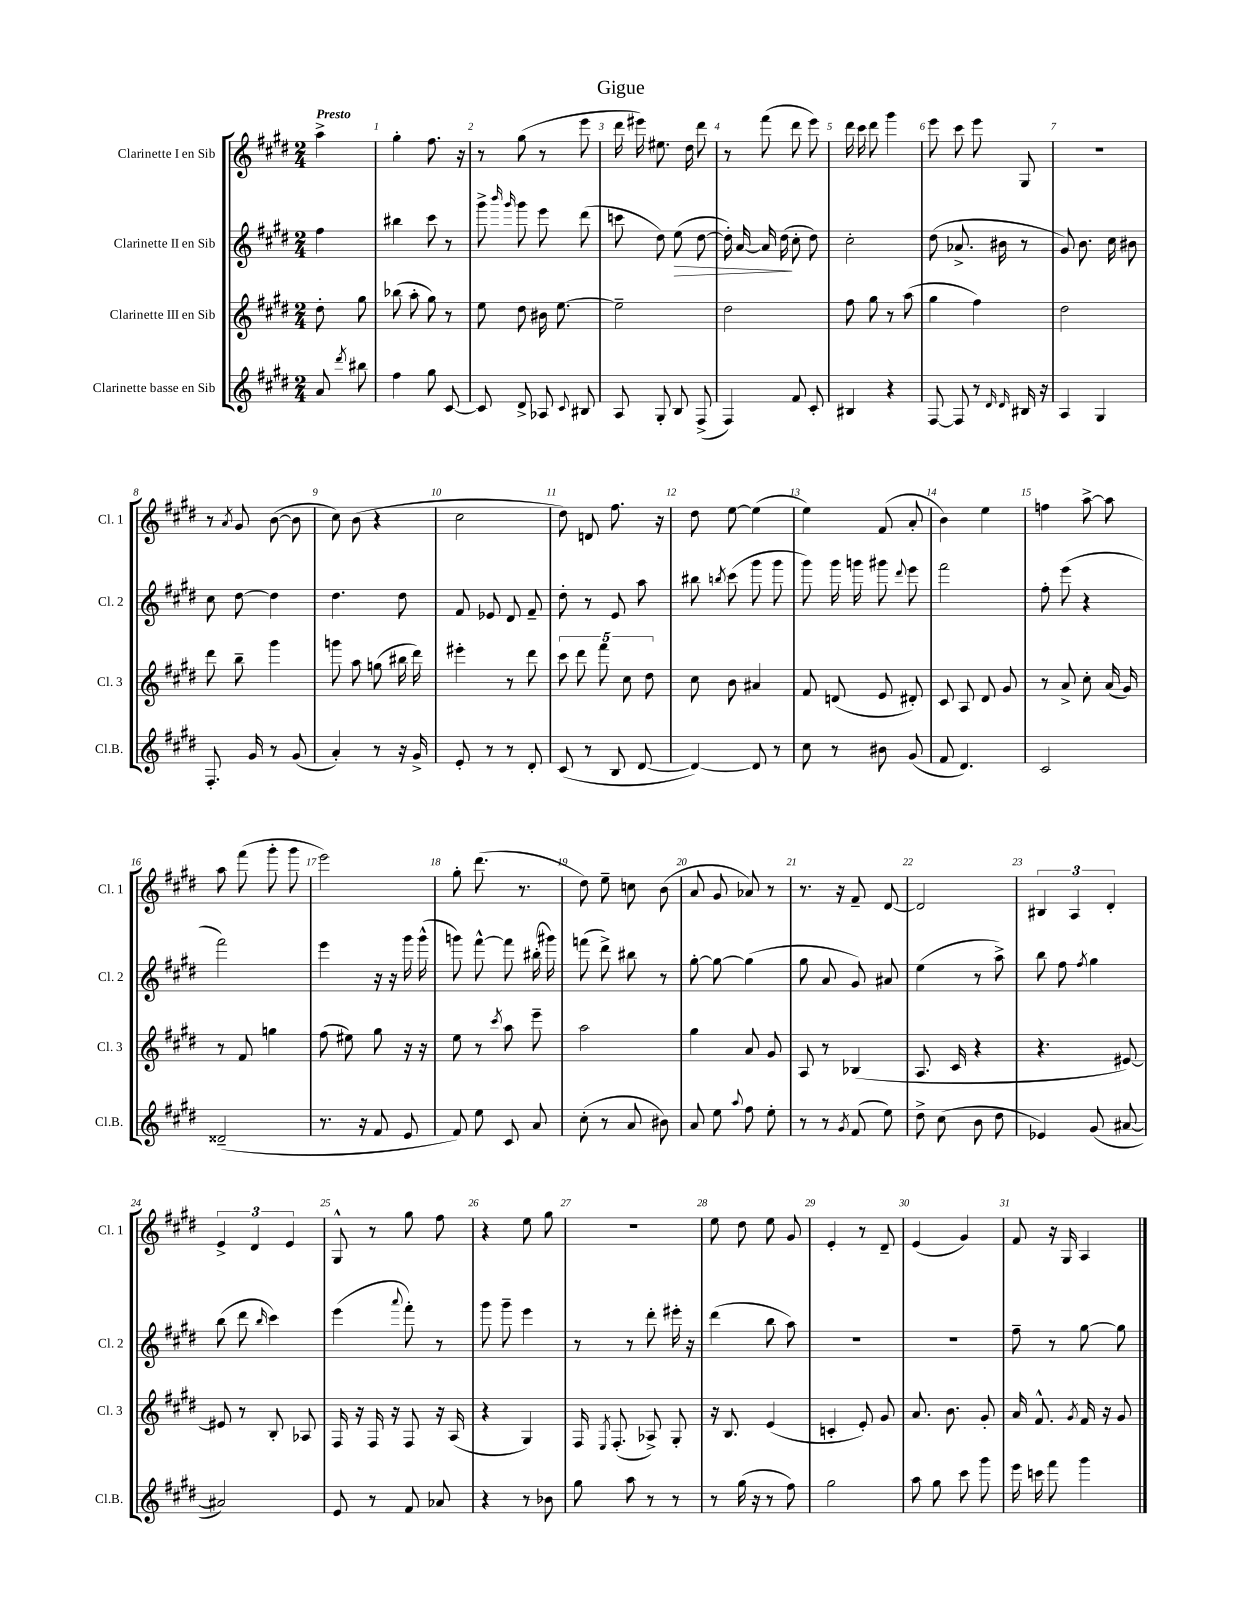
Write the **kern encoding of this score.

**kern	**kern	**kern	**dynam	**kern
*part4	*part3	*part2	*part2	*part1
*staff4	*staff3	*staff2	*staff2	*staff1
*I"Clarinette basse en Sib	*I"Clarinette III en Sib	*I"Clarinette II en Sib	*	*I"Clarinette I en Sib
*I'Cl.B.	*I'Cl. 3	*I'Cl. 2	*	*I'Cl. 1
*clefG2	*clefG2	*clefG2	*	*clefG2
*k[f#c#g#d#]	*k[f#c#g#d#]	*k[f#c#g#d#]	*	*k[f#c#g#d#]
*M2/4	*M2/4	*M2/4	*	*M2/4
=	=	=	=	=
!	!	!	!	!LO:TX:a:B:t=Presto
8a/	8dd#'\	4ff#\	.	4aa^\
8qddd#/	.	.	.	.
8bb#X\	8gg#\	.	.	.
=1	=1	=1	=1	=1
4ff#\	(8bb-X\	4bb#X\	.	4gg#'\
.	8aa'\	.	.	.
8gg#\	8gg#\)	8ccc#\	.	8.ff#\
[8c#/	8r	8r	.	.
.	.	.	.	16r
=2	=2	=2	=2	=2
8c#/]	8ee\	8ggg#^\	.	8r
.	.	16qqbbb/	.	.
.	.	16qqggg#/	.	.
8d#^/	8dd#\	8ggg#\	.	(8gg#\
8A-X/	16b#X\	8eee\	.	8r
.	[8.ee\	.	.	.
8qqc#/	.	.	.	.
8B#X/	.	(8ddd#\	.	8eee\
=3	=3	=3	=3	=3
8A/	2ee~\]	8cccn\	.	16ddd#\
.	.	.	.	16eee#X\)
8G#'/	.	8dd#\)	.	8.ee#X\
!	!	!	!LO:HP:b	!
8B/	.	(8ee\	>	.
.	.	.	.	16dd#\
(8F#^/	.	[8dd#\	.	8ddd#\
=4	=4	=4	=4	=4
4F#/)	2dd#\	16dd#'\])	.	8r
.	.	[16a/	.	.
.	.	16a/]	.	(8fff#\
.	.	(16dd#\	.	.
8f#/	.	8cc#'\	]	8ddd#\
8c#'/	.	8dd#\)	.	8eee\)
=5	=5	=5	=5	=5
4B#X/	8ff#\	2cc#'\	.	16ddd#\
.	.	.	.	16ccc#\
.	8gg#\	.	.	8ddd#\
4r	8r	.	.	4ggg#\
.	(8aa\	.	.	.
=6	=6	=6	=6	=6
[8F#/	4gg#\	(8dd#\	.	8eee\
8F#/]	.	8.a-X^/	.	8ccc#\
8r	4ff#\)	.	.	8eee\
.	.	16b#X\	.	.
16qqd#/	.	.	.	.
16qqd#/	.	.	.	.
16B#X/	.	8r	.	8G#/
16r	.	.	.	.
=7	=7	=7	=7	=7
4A/	2dd#\	8g#/)	.	2r
.	.	8.b\	.	.
4G#/	.	.	.	.
.	.	16cc#\	.	.
.	.	8b#X\	.	.
!!LO:LB:g=z
=8	=8	=8	=8	=8
8.F#'/	8ddd#\	8cc#\	.	8r
.	.	.	.	8qa/
.	8bb~\	[8dd#\	.	8g#/
16g#/	.	.	.	.
8r	4ggg#\	4dd#\]	.	([8b\
(8g#/	.	.	.	8b\]
=9	=9	=9	=9	=9
4a'/)	8gggn\	4.dd#\	.	8cc#\)
.	8aa\	.	.	(8b\
8r	(8ggn\	.	.	4r
16r	16bb#X\	8dd#\	.	.
16g#^/	16ddd#\)	.	.	.
=10	=10	=10	=10	=10
8e'/	4eee#X'\	8f#/	.	2cc#\
8r	.	8e-X/	.	.
8r	8r	8d#/	.	.
8d#'/	8ddd#\	8f#~/	.	.
=11	=11	=11	=11	=11
(8c#/	10ccc#\	8dd#'\	.	8dd#\)
.	10ddd#\	.	.	.
8r	.	8r	.	8dn/
.	10fff#\	.	.	.
8B/	.	8e/	.	8.ff#\
.	10cc#\	.	.	.
[8d#/	.	8aa\	.	.
.	10dd#\	.	.	.
.	.	.	.	16r
=12	=12	=12	=12	=12
4d#/_)	8cc#\	8bb#X\	.	8dd#\
.	.	8qbbn/	.	.
.	8b\	(8ccc#\	.	[8ee\
8d#/]	4a#X/	8ggg#\	.	(4ee\]
8r	.	8ggg#\	.	.
=13	=13	=13	=13	=13
8cc#\	8f#/	8ggg#\)	.	4ee\)
8r	(8dn/	16ggg#\	.	.
.	.	16gggn\	.	.
8b#X\	8e/	8ggg#X\	.	(8f#/
.	.	8qqddd#/	.	.
(8g#/	8d#X'/)	8eee\	.	8a'/
=14	=14	=14	=14	=14
8f#/	8c#/	2fff#\	.	4b\)
4.d#/)	8A/	.	.	.
.	8d#/	.	.	4ee\
.	8g#/	.	.	.
=15	=15	=15	=15	=15
2c#/	8r	8ff#'\	.	4ffn\
.	8a^/	(8eee\	.	.
.	8cc#'\	4r	.	[8aa^\
.	(16a/	.	.	8aa\]
.	16g#/)	.	.	.
!!LO:LB:g=z
=16	=16	=16	=16	=16
(2d##X~/	8r	2fff#\)	.	8aa\
.	8f#/	.	.	(8fff#\
.	4ggn\	.	.	8ggg#'\
.	.	.	.	8ggg#\
=17	=17	=17	=17	=17
8.r	(8ff#\	4eee\	.	2eee\)
.	8ee#X\)	.	.	.
16r	.	.	.	.
8f#/	8gg#\	16r	.	.
.	.	16r	.	.
8e/	16r	16ggg#\	.	.
.	16r	(16ggg#^^\	.	.
=18	=18	=18	=18	=18
8f#/)	8ee\	8gggn\)	.	8gg#'\
8ee\	8r	[8fff#^^\	.	(8.ddd#\
.	8qccc#/	.	.	.
8c#/	8aa\	8fff#\]	.	.
.	.	.	.	8.r
8a/	8eee~\	(16bb#X'\	.	.
.	.	16ggg#X\)	.	.
=19	=19	=19	=19	=19
(8cc#'\	2aa\	(8fffn\	.	8dd#\)
8r	.	8ddd#^\)	.	8ee~\
8a/	.	8bb#X\	.	8ccn\
8b#X\)	.	8r	.	(8b\
=20	=20	=20	=20	=20
8a/	4gg#\	[8gg#'\	.	8a/
8ee\	.	8gg#\_	.	8g#/
8qqaa/	.	.	.	.
8ff#\	8a/	(4gg#\]	.	8a-X/)
8ee'\	8g#/	.	.	8r
=21	=21	=21	=21	=21
8r	8A/	8gg#\	.	8.r
8r	8r	8a/	.	.
.	.	.	.	16r
8qg#/	.	.	.	.
(8f#/	(4B-X/	8g#/)	.	8f#~/
8ee\)	.	8a#X/	.	[8d#/
=22	=22	=22	=22	=22
8dd#^\	8.A/	(4ee\	.	2d#/]
(8cc#\	.	.	.	.
.	16c#/	.	.	.
8b\	4r	8r	.	.
8dd#\	.	8aa^\)	.	.
=23	=23	=23	=23	=23
4e-X/)	4.r	8bb\	.	6B#X/
.	.	8ff#\	.	.
.	.	.	.	6A/
.	.	8qff#/	.	.
(8g#/	.	4gg#\	.	.
.	.	.	.	6d#'/
[8a#X/	[8e#X/)	.	.	.
!!LO:LB:g=z
=24	=24	=24	=24	=24
2a#X/])	8e#X/]	(8bb\	.	6e^/
.	8r	8ddd#\	.	.
.	.	.	.	6d#/
.	.	16qqbb/	.	.
.	8B'/	4ccc#\)	.	.
.	.	.	.	6e/
.	8A-X/	.	.	.
=25	=25	=25	=25	=25
8e/	16F#/	(4eee\	.	8G#^^/
.	16r	.	.	.
8r	16F#/	.	.	8r
.	16r	.	.	.
.	.	8qqaaa/	.	.
8f#/	8F#/	8fff#'\)	.	8gg#\
8a-X/	16r	8r	.	8ff#\
.	(16A/	.	.	.
=26	=26	=26	=26	=26
4r	4r	8ggg#\	.	4r
.	.	8ggg#~\	.	.
8r	4G#/)	4eee\	.	8ee\
8b-X\	.	.	.	8gg#\
=27	=27	=27	=27	=27
8gg#\	16F#/	8r	.	2r
.	8qE/	.	.	.
.	(8.F#'/	.	.	.
8aa\	.	8r	.	.
8r	8A-X^/)	8ddd#'\	.	.
8r	8G#'/	16eee#X'\	.	.
.	.	16r	.	.
=28	=28	=28	=28	=28
8r	16r	(4ddd#\	.	8ee\
.	8.B/	.	.	.
(16gg#\	.	.	.	8dd#\
16r	.	.	.	.
8r	(4e/	8bb\	.	8ee\
8ff#\)	.	8aa\)	.	8g#/
=29	=29	=29	=29	=29
2gg#\	4cn'/	2r	.	4e'/
.	8e'/)	.	.	8r
.	8g#/	.	.	8d#~/
=30	=30	=30	=30	=30
8aa\	8.a/	2r	.	(4e/
8gg#\	.	.	.	.
.	8.b\	.	.	.
8ccc#\	.	.	.	4g#/)
8ggg#\	8g#'/	.	.	.
=31	=31	=31	=31	=31
16eee\	16a/	8ff#~\	.	8f#/
16cccn\	8.f#^^/	.	.	.
8fff#\	.	8r	.	16r
.	.	.	.	16G#/
.	8qg#/	.	.	.
4ggg#\	16f#/	[8gg#\	.	4A/
.	16r	.	.	.
.	8g#/	8gg#\]	.	.
==	==	==	==	==
*-	*-	*-	*-	*-
